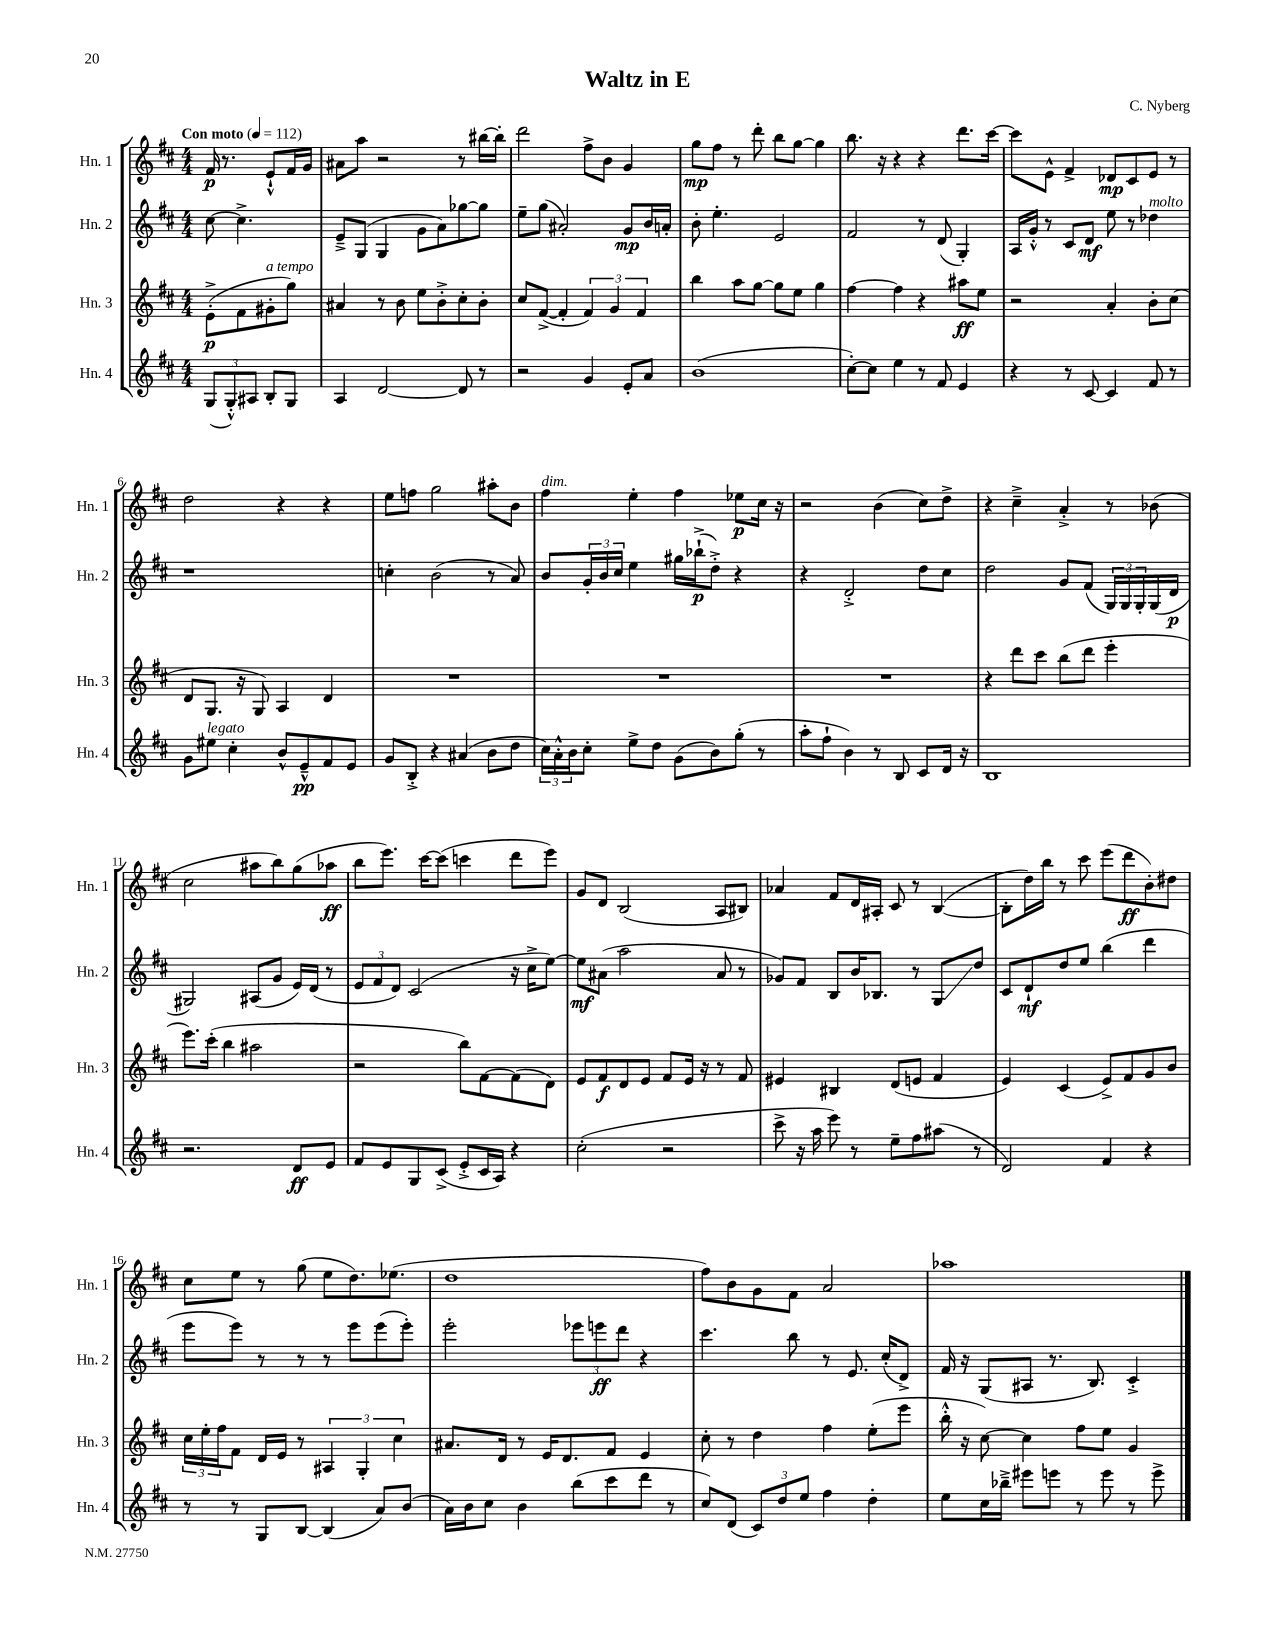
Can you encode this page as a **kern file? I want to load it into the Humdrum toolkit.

**kern	**kern	**kern	**kern
*staff4	*staff3	*staff2	*staff1
*clefG2	*clefG2	*clefG2	*clefG2
*k[f#c#]	*k[f#c#]	*k[f#c#]	*k[f#c#]
*M4/4	*M4/4	*M4/4	*M4/4
*MM112	*MM112	*MM112	*MM112
(12G	(8e'^	[8cc#	16f#
.	.	.	8.r
12G'^^)	.	.	.
.	8f#	4.cc#^]	.
12A#	.	.	.
8B'	8g#'	.	8e`^^
8G	8gg)	.	16f#
.	.	.	16g
=	=	=	=
4A	4a#	8e~^	8a#
.	.	(8G	8aa
[2d	8r	4G	2r
.	8b	.	.
.	8ee	8g	.
.	8b'^	8a)	.
8d]	8cc#'	[8gg-	8r
8r	8b'	8gg-]	[16bb#
.	.	.	16bb#']
=	=	=	=
2r	8cc#	8ee~	2ddd
.	([8f#^	(8gg	.
.	4f#']	2a#')	.
4g	6f#)	.	8ff#^
.	.	.	8b
.	6g	.	.
8e'	.	8g	4g
.	6f#	.	.
8a	.	16b	.
.	.	16a'	.
=	=	=	=
(1b	4bb	8b'	8gg
.	.	4.ee'	8ff#
.	8aa	.	8r
.	[8gg	.	8ddd'
.	8gg]	2e	8bb
.	8ee	.	[8gg
.	4gg	.	4gg]
=	=	=	=
[8cc#')	[4ff#	2f#	8.bb
8cc#]	.	.	.
.	.	.	16r
4ee	4ff#]	.	4r
8r	4r	8r	4r
8f#	.	(8d	.
4e	8aa#	4G')	8.ddd
.	8ee	.	.
.	.	.	[16ccc#
=	=	=	=
4r	2r	16A	8ccc#]
.	.	16g'^^	.
.	.	8r	8e^^
8r	.	8c#	4f#^
[8c#	.	8d	.
4c#]	4a'	8ee	8d-
.	.	8r	8c#
8f#	8b'	4dd-	8e
8r	(8cc#	.	8r
=	=	=	=
8g	8d	1r	2dd
8ee#	8.G	.	.
4cc#'	.	.	.
.	16r	.	.
.	8G)	.	.
8b^^	4A	.	4r
8e~^^	.	.	.
8f#	4d	.	4r
8e	.	.	.
=	=	=	=
8g	1r	4cc'	8ee
8B'^	.	.	8ff
4r	.	(2b	2gg
(4a#	.	.	.
8b	.	8r	8aa#'
8dd	.	8a)	8b
=	=	=	=
24cc#)	1r	8b	4ff#
24a'^^	.	.	.
24b	.	.	.
8cc#'	.	24g'	.
.	.	24b	.
.	.	24cc#	.
8ee^	.	4ee	4ee'
8dd	.	.	.
(8g	.	16gg#	4ff#
.	.	(16bb-`^	.
8b)	.	8dd'^)	.
(8gg'	.	4r	8ee-
8r	.	.	16cc#
.	.	.	16r
=	=	=	=
8aa'	1r	4r	2r
8ff#`	.	.	.
4b)	.	2d'^	.
8r	.	.	(4b
8B	.	.	.
8c#	.	8dd	8cc#)
16d	.	8cc#	8dd^
16r	.	.	.
=	=	=	=
1B	4r	2dd	4r
.	8ddd	.	4cc#~^
.	8ccc#	.	.
.	(8bb	8g	4a'^
.	8ddd	(8f#	.
.	4eee'	24G)	8r
.	.	24G	.
.	.	24G'	.
.	.	(16G	(8b-
.	.	16d	.
=	=	=	=
2.r	8.eee)	2G#)	2cc#
.	(16ccc#'	.	.
.	4bb	.	.
.	2aa#	(8A#	8aa#
.	.	8g	8bb)
8d	.	16e)	(8gg
.	.	(16d	.
8e	.	8r	8aa-
=	=	=	=
8f#	2r	12e	8bb
.	.	12f#	.
8e	.	.	8.eee)
.	.	12d)	.
8G	.	(2c#	.
.	.	.	[16ccc#
(8c#^	.	.	(8ccc#]
8e'^	8bb)	.	4ccc
16c#	[8f#	.	.
16A)	.	.	.
4r	(8f#]	16r	8ddd
.	.	16cc#^	.
.	8d)	[8ee)	8eee)
=	=	=	=
(2cc#'	8e	8ee]	8g
.	8f#	(8a#	8d
.	8d	2aa	(2B
.	8e	.	.
2r	8f#	.	.
.	16e	.	.
.	16r	.	.
.	8r	8a#	8A
.	8f#	8r	8B#)
=	=	=	=
8ccc#^	4e#	8g-)	4a-
16r	.	8f#	.
16aa	.	.	.
8eee)	4B#	8B	8f#
8r	.	16b	16d
.	.	8.B-	16A#'
8ee~	(8d	.	8c#
8ff#	8e	8r	8r
(8aa#	4f#	8G	([4B
8r	.	8dd	.
=	=	=	=
2d)	4e)	8c#	8B']
.	.	8d`	16dd)
.	.	.	16bb
.	(4c#	8dd	8r
.	.	8ee	8ccc#
4f#	8e^)	(4bb	(8eee
.	8f#	.	8ddd
4r	8g	4ddd	8b')
.	8b	.	8dd#
=	=	=	=
8r	24cc#	8eee	8cc#
.	24ee'	.	.
.	24ff#	.	.
8r	8f#	8eee)	8ee
8G	16d	8r	8r
.	16e	.	.
[8B	8r	8r	(8gg
(4B]	6A#	8r	8ee
.	.	8eee	8.dd)
.	6G'	.	.
8a)	.	(8eee	.
.	.	.	(8.ee-
.	6cc#	.	.
(8b	.	8eee')	.
=	=	=	=
16a)	8.a#	2eee'	1dd
16b	.	.	.
8cc#	.	.	.
.	16d	.	.
4b	8r	.	.
.	16e	.	.
.	8.d	.	.
(8bb	.	12eee-	.
.	.	12eee	.
8ccc#	8f#	.	.
.	.	12ddd	.
8ddd	4e	4r	.
8r	.	.	.
=	=	=	=
8cc#)	8cc#'	4.ccc#	8ff#)
(8d	8r	.	8b
12c#)	4dd	.	8g
12dd	.	.	.
.	.	8bb	8f#
12ee	.	.	.
4ff#	4ff#	8r	2a
.	.	8.e	.
4dd'	(8ee'	.	.
.	.	(16cc#'	.
.	8eee	8d^)	.
=	=	=	=
8ee	16bb'^^	16f#	1aa-
.	16r	16r	.
16cc#	[8cc#)	(8G	.
16bb-~^	.	.	.
8eee#	4cc#]	8A#	.
8eee	.	8.r	.
8r	8ff#	.	.
.	.	8.B)	.
8eee	8ee	.	.
8r	4g	4c#'^	.
8eee^	.	.	.
==	==	==	==
*-	*-	*-	*-
